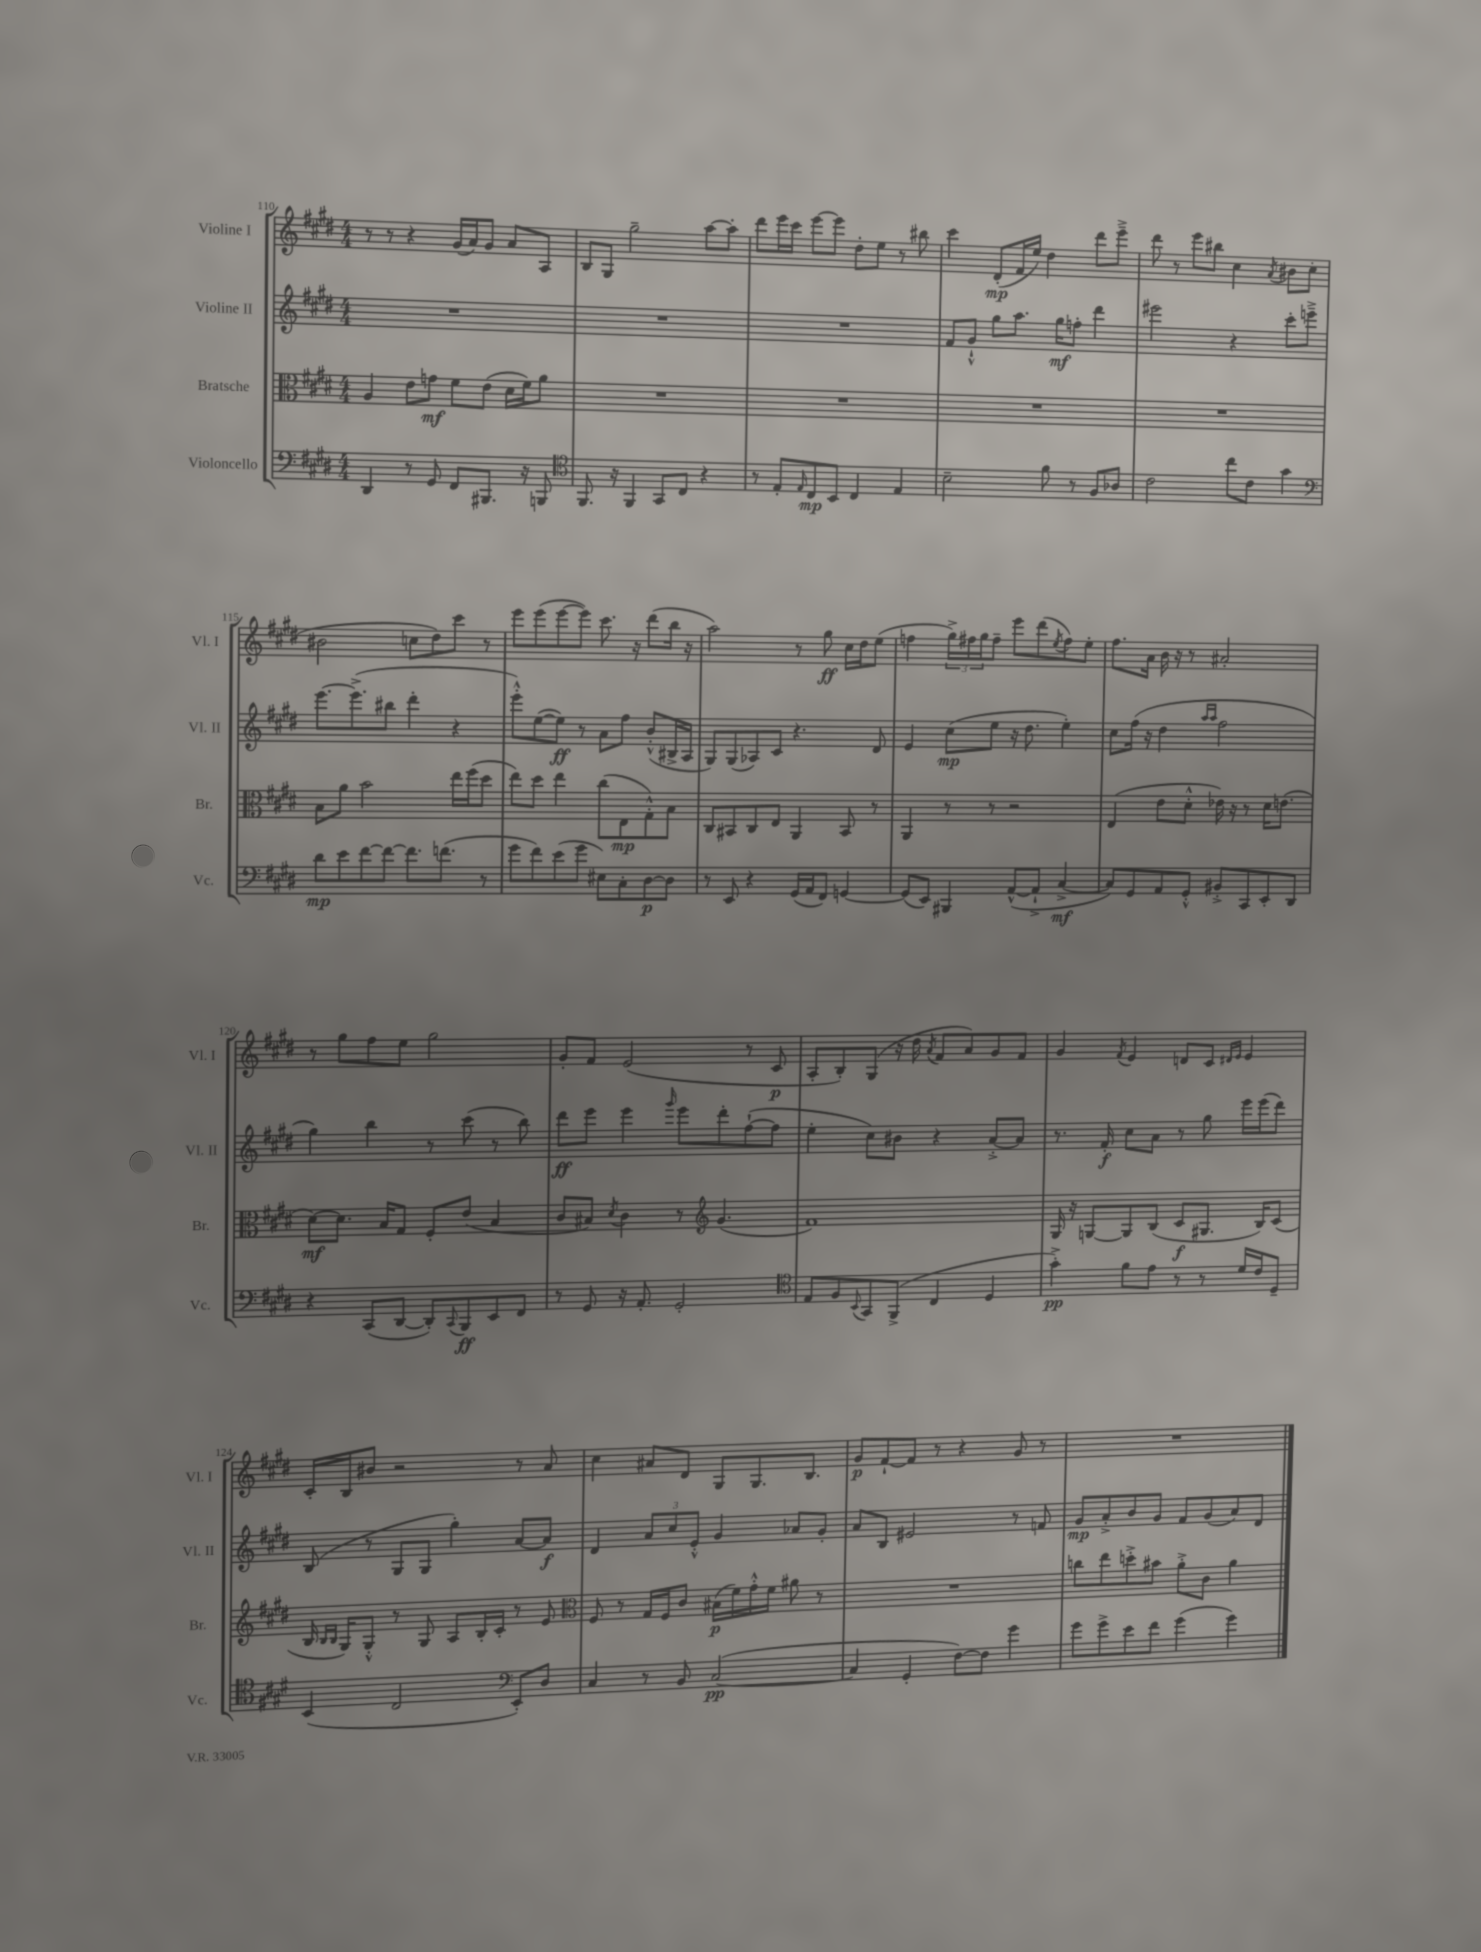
<<
\new StaffGroup <<
\new Staff = "s0" \with { instrumentName = "Violine I" shortInstrumentName = "Vl. I" } {
    \clef treble \key e \major \numericTimeSignature \time 4/4
    r8 r8 r4 gis'16( a'16) gis'8 a'8 a8 |
    b8 gis8 gis''2-- a''8~ a''8-. |
    dis'''8 e'''16 cis'''16 e'''8~ e'''8 dis''8-. e''8 r8 bis''8 |
    cis'''4 dis'8-.\mp( fis'16 e''16) dis''4 dis'''8 e'''8---> |
    dis'''8 r8 e'''8 bis''8 cis''4 \acciaccatura { a'8 } bis'8 cis''8( |
    bis'2 c''8 dis''8) cis'''8 r8 |
    e'''8 e'''8( e'''8~ e'''8) cis'''8. r16 dis'''8( b''16 r16 |
    a''2) r8 gis''8\ff cis''16 dis''16 e''8( |
    f''4 \tuplet 3/2 { gis''16->) fis''16 gis''16 } fis''8-- e'''8 dis'''8( \acciaccatura { e''8 } fis''8) e''8-. |
    fis''8. a'16 b'16 r16 r8 ais'2-. |
    r8 gis''8 fis''8 e''8 gis''2 |
    gis'8-. fis'8 e'2( r8 cis'8\p |
    a8-. b8-.) gis8( r16 dis''16 \acciaccatura { a'8 } fis'8 a'8) gis'8 fis'8 |
    gis'4 \acciaccatura { fis'8 } e'4 d'8 cis'8 \grace { dis'16 e'16 } e'4 |
    cis'16-. b16 bis'8 r2 r8 a'8 |
    cis''4 ais'8 dis'8 gis8 gis8. b8. |
    gis'8\p fis'8~-! fis'8 r8 r4 gis'8 r8 |
    R1 \bar "|." |
}
\new Staff = "s1" \with { instrumentName = "Violine II" shortInstrumentName = "Vl. II" } {
    \clef treble \key e \major \numericTimeSignature \time 4/4
    R1 |
    R1 |
    R1 |
    fis'8 gis'8-!-^ gis''8 a''8. gis''16\mf f''8-. dis'''4 |
    eis'''2 r4 cis'''8-. e'''8---> |
    e'''8.~ e'''8.->( bis''8 dis'''4-. r4 |
    e'''8-.-^) e''8~( e''8\ff) r8 a'8 fis''8 b'8-.-^( bis16-> a16 |
    gis8) gis8( aes8) cis'8 r4. dis'8 |
    e'4 cis''8\mp( e''8 r16 dis''8. e''4-.) |
    cis''8 fis''16( r16 dis''4 \grace { a''16 a''16 } fis''2 |
    gis''4) b''4 r8 cis'''8( r8 b''8) |
    dis'''8\ff e'''8 e'''4 \grace { gis'''16 } e'''8 dis'''8-. fis''8~-!( fis''8 |
    e''4-. cis''8) bis'8 r4 a'8~-.-> a'8 |
    r8. fis'16-.\f cis''8 a'8 r8 gis''8 e'''16 e'''16( dis'''8) |
    b8( r8 gis8 gis8 gis''4-.) a'8~ a'8\f |
    dis'4 \tuplet 3/2 { a'8 cis''8 e'8-.-^ } gis'4 aes'8 gis'8-. |
    a'8 b8 eis'2 r8 f'8 |
    gis'8\mp a'8-.-> b'8 gis'8 fis'8 gis'8( a'8) dis'8 \bar "|." |
}
\new Staff = "s2" \with { instrumentName = "Bratsche" shortInstrumentName = "Br." } {
    \clef alto \key e \major \numericTimeSignature \time 4/4
    a4 e'8 g'8\mf fis'8 e'8( dis'16 fis'16) a'8 |
    R1 |
    R1 |
    R1 |
    R1 |
    b8 a'8 b'2 e''16 fis''16( dis''8 |
    e''8) dis''8 e''4 cis''8( e8\mp gis8-.-^) b8 |
    cis8 bis,8 cis8 e8 a,4 bis,8 r8 |
    a,4 r8 r8 r2 |
    e4( e'8 dis'8-.-^ ees'16) r16 r8 dis'16 e'8.( |
    dis'8~\mf) dis'8. b16 gis8 fis8-. e'8( b4 |
    cis'8 bis8) \acciaccatura { dis'8 } cis'4 r8 \clef treble gis'4.( |
    fis'1) |
    gis16 r16 g8~ g8 b8( cis'8\f gis8. b16) cis'8( |
    b16 \grace { b16 b16 } gis16) gis8-.-^ r8 gis8 a8 b16-. cis'16-. r8 e'8 |
    \clef alto fis8 r8 gis16 fis16 cis'8 bis16\p( fis'16) gis'16-.-^ fis'16 ais'8 r8 |
    R1 |
    c''8 e''8 d''8-.-> bis'8 a'8-.-> cis'8 a'4 \bar "|." |
}
\new Staff = "s3" \with { instrumentName = "Violoncello" shortInstrumentName = "Vc." } {
    \clef bass \key e \major \numericTimeSignature \time 4/4
    dis,4 r8 gis,8 fis,8 bis,,8. r16 b,,8 |
    \clef tenor fis,8. r16 fis,4 gis,8 cis8 r4 |
    r8 e8-. \grace { e16 } cis8\mp b,8 cis4 e4 |
    b2-- fis'8 r8 fis8 aes8 |
    cis'2 cis''8 cis'8 gis'4 |
    \clef bass dis'8\mp e'8 fis'8~ fis'8~ fis'8. f'8.( r8 |
    gis'8 fis'8) e'8( gis'8 eis8) cis8-. dis8~\p dis8 |
    r8 e,8 r4 gis,16( a,16 fis,8) g,4~ |
    g,8( e,8) bis,,4 a,8~-^( a,8-!-> cis4~->\mf |
    cis8) gis,8 a,8 gis,8-.-^ bis,8-.-> cis,8 e,8-. dis,8 |
    r4 cis,8( dis,8~ dis,8-.) \appoggiatura { cis,8 } b,,8\ff e,8 fis,8 |
    r8 gis,8 r16 a,8.-. gis,2-. |
    \clef tenor e8 fis8 \appoggiatura { b,8 } gis,8 fis,8->( cis4 dis4 |
    gis'4-.->\pp) fis'8 e'8 r8 r8 dis'16 cis'16 dis8-- |
    b,4( cis2 \clef bass e,8-.) dis8 |
    cis4 r8 b,8 cis2~\pp( |
    cis4 gis,4-. fis8~) fis8 gis'4 |
    gis'8 gis'8-> e'8 fis'8 gis'4( gis'4) \bar "|." |
}
>>
>>
\layout { \context { \Score currentBarNumber = #110 } }
